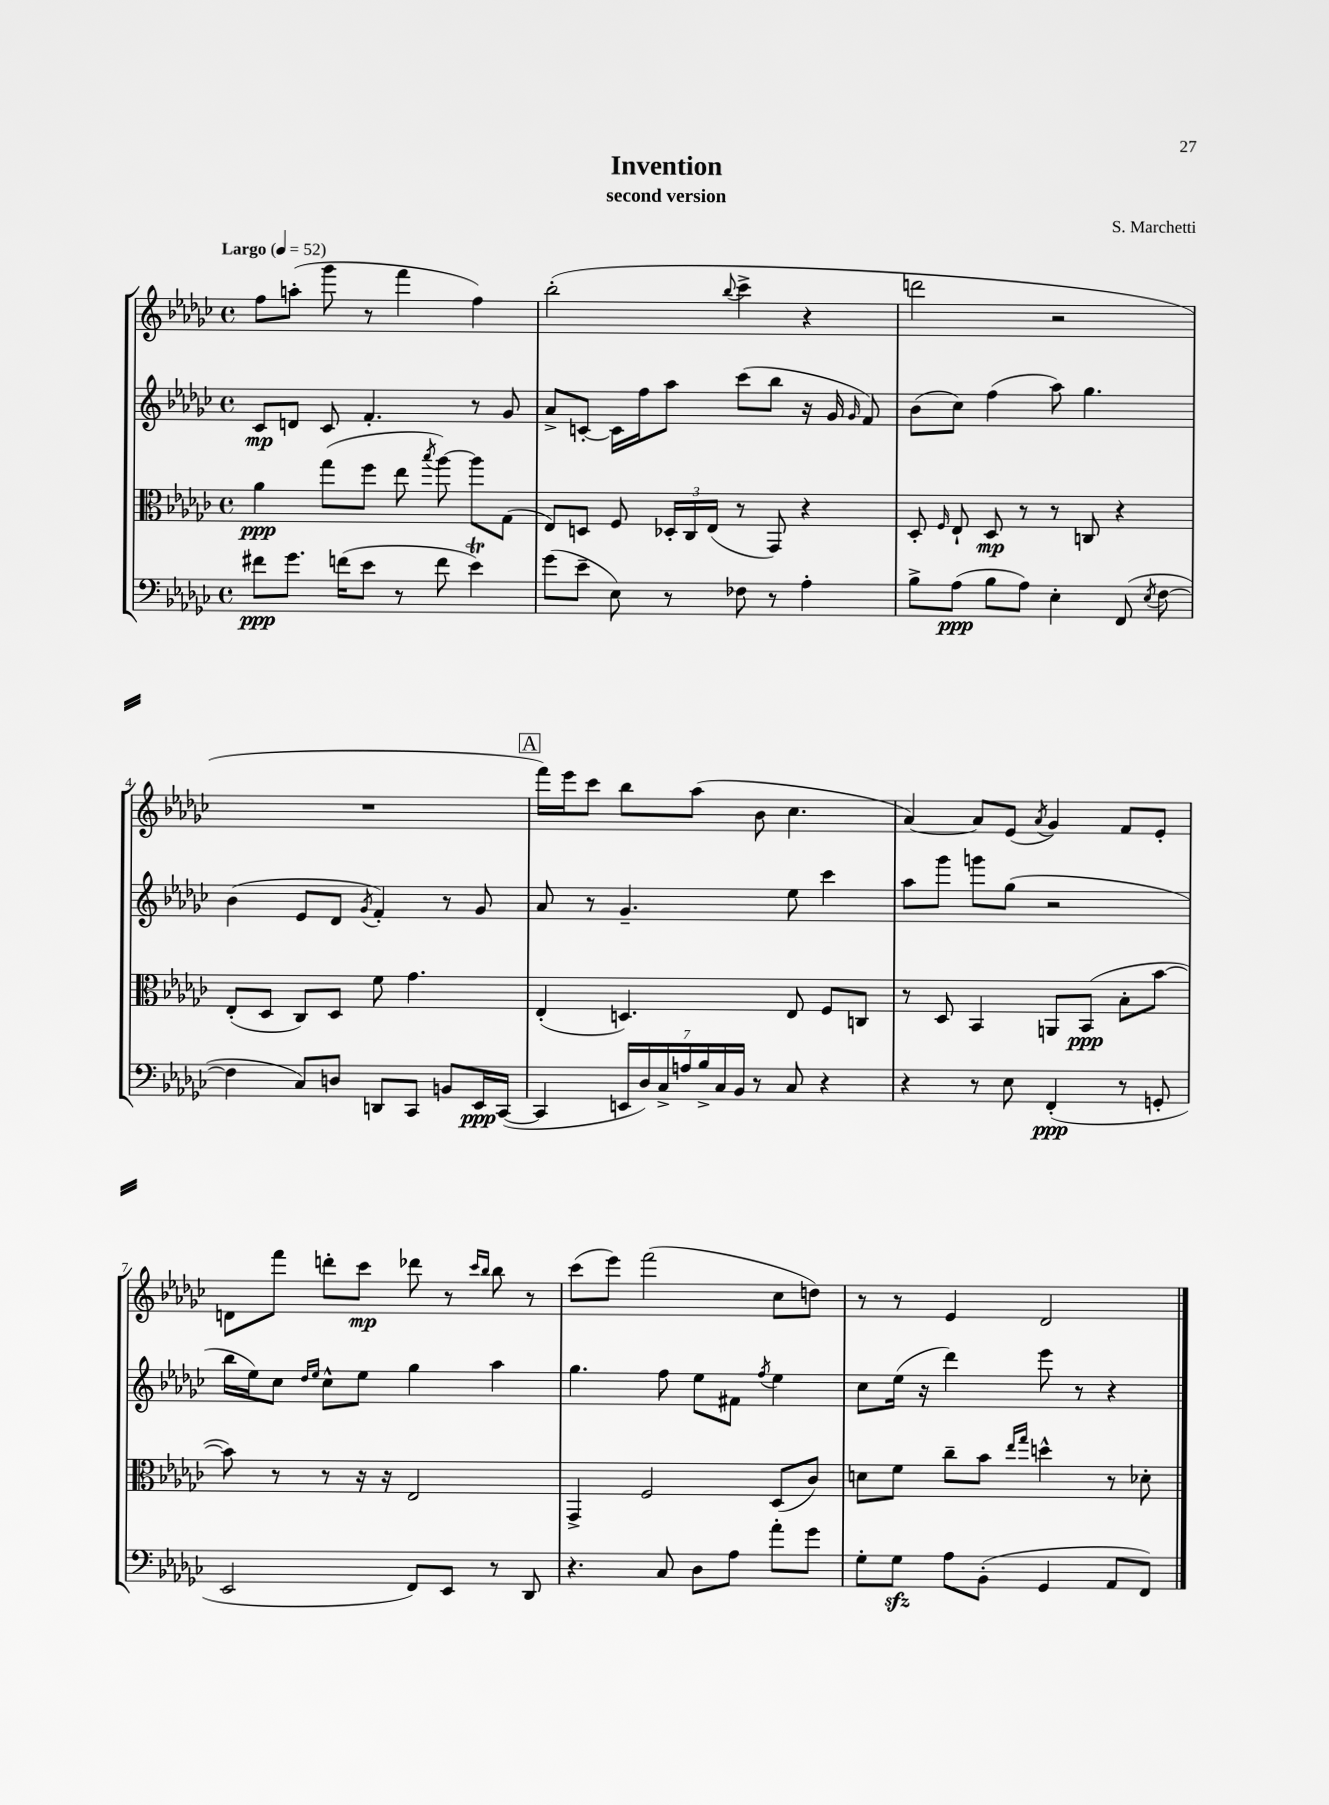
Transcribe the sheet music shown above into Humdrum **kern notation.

**kern	**kern	**kern	**kern
*staff4	*staff3	*staff2	*staff1
*clefF4	*clefC3	*clefG2	*clefG2
*k[b-e-a-d-g-c-]	*k[b-e-a-d-g-c-]	*k[b-e-a-d-g-c-]	*k[b-e-a-d-g-c-]
*M4/4	*M4/4	*M4/4	*M4/4
*met(c)	*met(c)	*met(c)	*met(c)
*MM52	*MM52	*MM52	*MM52
8f#\L	4a-\	8c-/L	8ff\L
8.g-\J	.	8d/J	(8aa'\J
.	(8gg-\L	8c-/	8ggg-\
(16f\LK	.	.	.
8e-\J	8ff\J	4.f'/	8r
8r	8ee-\	.	4fff\
.	8qbb-/	.	.
8f\	[8aa-\)	.	.
4e-\)	8aa-\]L	8r	4ff\)
.	(8G-\J	8g-/	.
=	=	=	=
(8g-\L	8E-/L)	8a-^/L	(2bb-'\
8e-~\J	8D/J	[8c'/J	.
8E-\)	8F/	16c\]LL	.
.	.	16ff\J	.
8r	24D-'/LL	8aa-\J	.
.	24C-/	.	.
.	(24E-/JJ	.	.
.	.	.	8qqbb-/
8F-\	8r	(8ccc-\L	4ccc-^\
8r	8GG-/)	8bb-\J	.
4A-'\	4r	16r	4r
.	.	16g-/	.
.	.	16qqg-/	.
.	.	8f/)	.
=	=	=	=
8B-^\L	8D-'/	(8b-\L	2ddd\
.	16qqF/	.	.
(8A-\J	8E-`/	8cc-\J)	.
8B-\L	8D-/	(4ff\	.
8A-\J)	8r	.	.
4E-'\	8r	8aa-\)	2r
.	8C/	4.gg-\	.
(8FF/	4r	.	.
8qE-/	.	.	.
[8F\	.	.	.
=	=	=	=
4F\]	(8E-'/L	(4b-\	1r
.	8D-/J	.	.
8C-/L)	8C-/L)	8e-/L	.
8D/J	8D-/J	8d-/J	.
.	.	8qg-/	.
8DD/L	8f\	4f'/)	.
8CC-/J	4.g-\	.	.
8BB/L	.	8r	.
16EE-/L	.	8g-/	.
([16CC-/JJ	.	.	.
=	=	=	=
4CC-/]	(4E-'/	8a-/	16fff\LL)
.	.	.	16eee-\J
.	.	8r	8ccc-\J
28EE/LL	4.D/)	4.g-~/	8bb-\L
28D-/)	.	.	.
28C-^/	.	.	.
28A/	.	.	.
.	.	.	(8aa-\J
28B-^/	.	.	.
28C-/	.	.	.
28BB-/JJ	.	.	.
8r	.	.	8b-\
8C-/	8E-/	8ee-\	4.cc-\
4r	8F/L	4ccc-\	.
.	8C/J	.	.
=	=	=	=
4r	8r	8aa-\L	[4a-/)
.	8D-/	8ggg-\J	.
8r	4BB-/	8ggg\L	8a-/]L
8E-\	.	(8gg-\J	(8e-/J
.	.	.	8qa-/
(4FF'/	8AA/L	2r	4g-/)
.	(8BB-/J	.	.
8r	8B-'\L	.	8f/L
8GG'/	[8b-\J	.	8e-'/J
=	=	=	=
2EE-/	8b-\])	16bb-\LL	8d\L
.	.	16ee-\J)	.
.	8r	8cc-\J	8fff\J
.	.	16qqdd-/LL	.
.	.	16qqee-/JJ	.
.	8r	8cc-^^\L	8ddd'\L
.	16r	8ee-\J	8ccc-\J
.	16r	.	.
8FF/L)	2E-/	4gg-\	8ddd-\
8EE-/J	.	.	8r
.	.	.	16qqccc-/LL
.	.	.	16qqbb-/JJ
8r	.	4aa-\	8bb-\
8DD-/	.	.	8r
=	=	=	=
4.r	4GG-^/	4.gg-\	(8ccc-\L
.	.	.	8eee-\J)
.	2F/	.	(2fff\
8C-/	.	8ff\	.
8D-\L	.	8ee-\L	.
8A-\J	.	8f#\J	.
.	.	8qff/	.
8a-'\L	(8D-/L	4ee-\	8cc-\L
8g-\J	8c-/J)	.	8dd\J)
=	=	=	=
8G-'\L	8d\L	8cc-\L	8r
8G-\J	8f\J	(16ee-\Jk	8r
.	.	16r	.
8A-\L	8cc-~\L	4ddd-\)	4e-/
(8BB-'\J	8b-\J	.	.
.	16qqee-/LL	.	.
.	16qqgg-/JJ	.	.
4GG-/	4dd^^\	8eee-\	2d-/
.	.	8r	.
8AA-/L	8r	4r	.
8FF/J)	8d-'\	.	.
==	==	==	==
*-	*-	*-	*-
